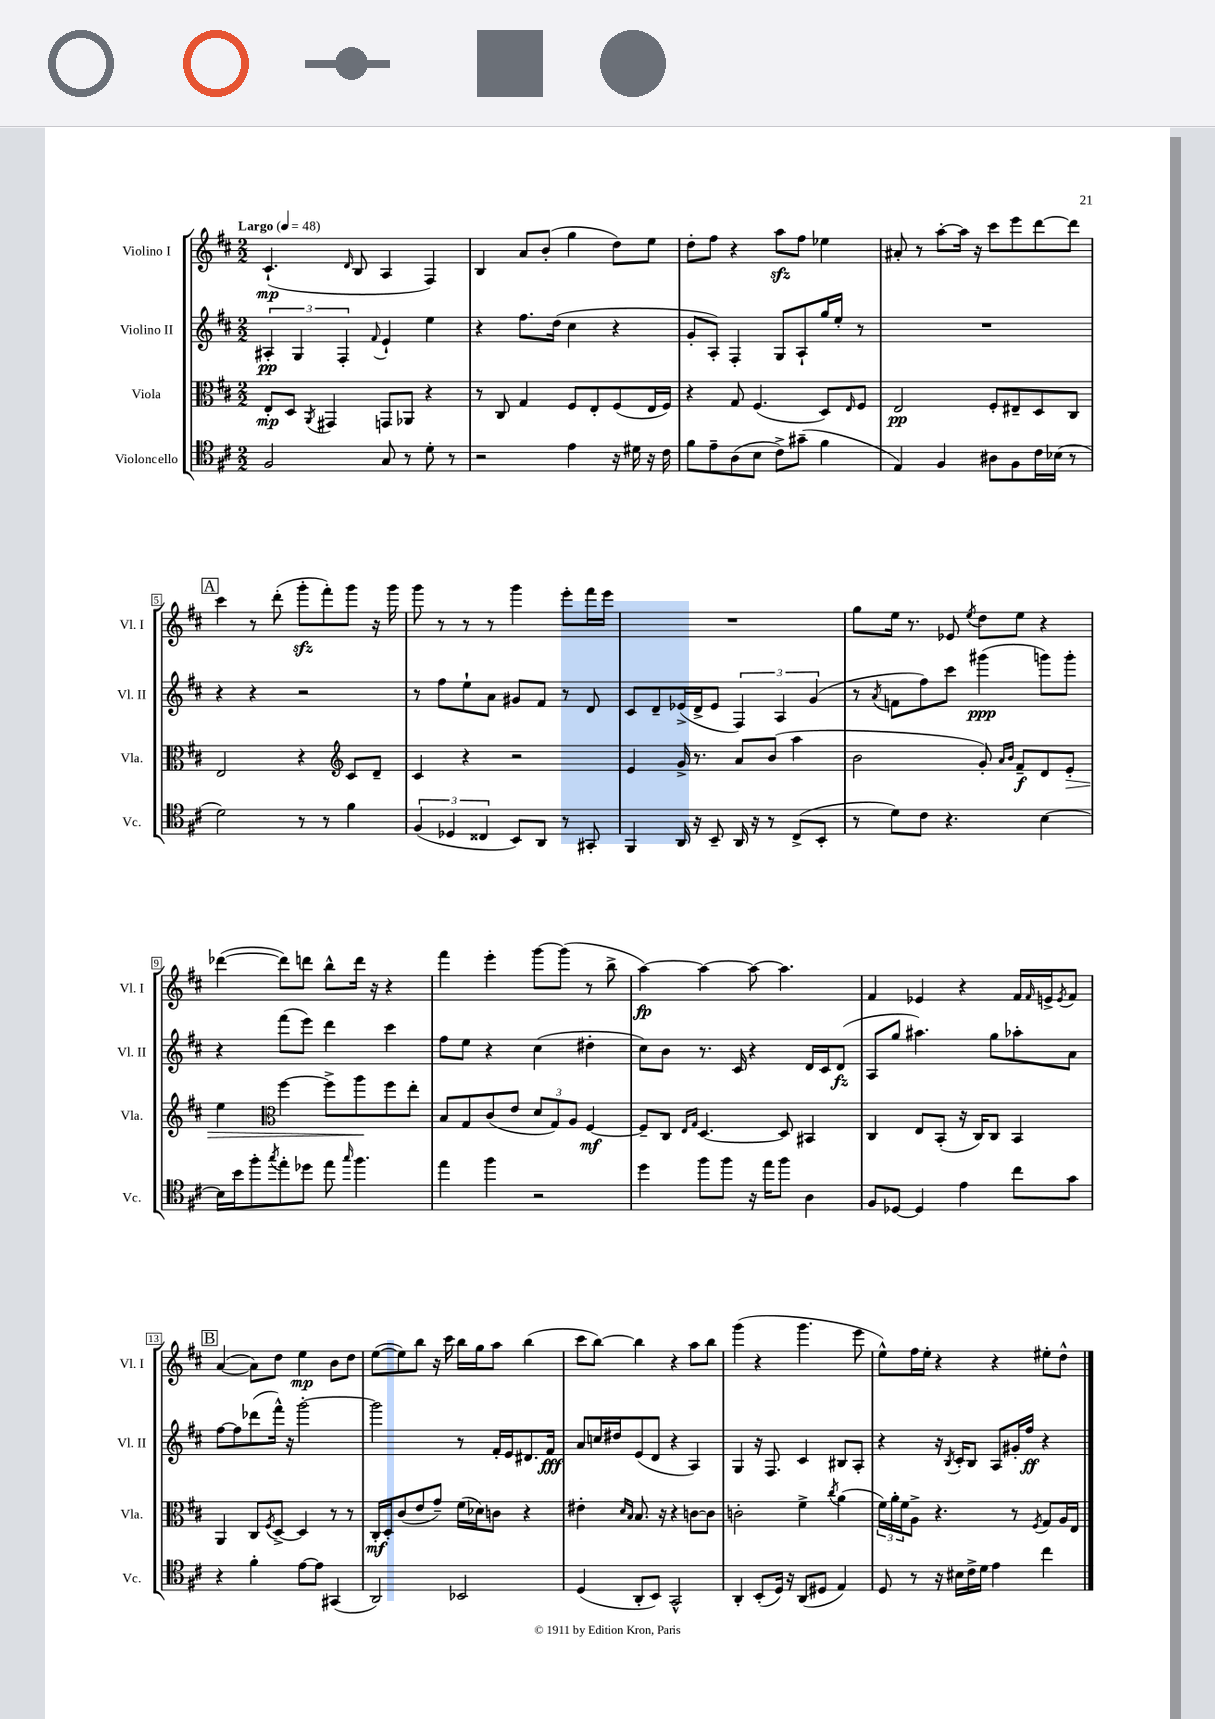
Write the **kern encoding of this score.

**kern	**kern	**kern	**kern
*staff4	*staff3	*staff2	*staff1
*clefC4	*clefC3	*clefG2	*clefG2
*k[f#c#]	*k[f#c#]	*k[f#c#]	*k[f#c#]
*M2/2	*M2/2	*M2/2	*M2/2
*MM48	*MM48	*MM48	*MM48
2F#/	8E'/L	6A#'/	(4.c#`/
.	8D/J	.	.
.	.	6G/	.
.	8qAA/	.	.
.	4GG#/	.	.
.	.	6F#'/	.
.	.	.	16qqd/
.	.	.	8B/
.	.	8qqf#/	.
8G/	8GG/L	4e`/	4A/
8r	8AA-/J	.	.
8d'\	4r	4ee\	4F#/)
8r	.	.	.
=	=	=	=
2r	8r	4r	4B/
.	8C#/	.	.
.	4G/	8.ff#\L	8a/L
.	.	.	(8b'/J
.	.	(16dd\Jk	.
4e\	8F#/L	4cc#\	4gg\
.	8E'/	.	.
16r	(8F#/	4r	8dd\L)
16d#\	.	.	.
16r	16E/L	.	8ee\J
16c#\	16F#/JJ)	.	.
=	=	=	=
8f#\L	4r	8g'/L	8dd'\L
8e~\	.	8A'/J)	8ff#\J
(8A\	8G/	4F#'/	4r
8B\J	(4.F#/	.	.
8c#^\L)	.	8G/L	8aa\L
(8g#~\J	.	8A`/	8ff#\J
4f#\	8D/L)	16gg/L	4ee-\
.	.	16ee'/JJ	.
.	16qqE/	.	.
.	8F#/J	8r	.
=	=	=	=
4E/)	2E/	1r	8a#'/
.	.	.	8r
4F#/	.	.	[8aa'\L
.	.	.	16aa\]Jk
.	.	.	16r
8A#\L	8F#'/L	.	8ccc#\L
8F#\	8E#~/	.	8eee\
16c#\L	8D/	.	[8ddd\
(16B-\JJ	.	.	.
8r	8C#/J	.	8ddd\]J
=	=	=	=
2d\)	2E/	4r	4ccc#\
.	.	4r	8r
.	.	.	(8ddd'\
8r	4r	2r	8ggg'\L
8r	.	.	8fff#'\)
*	*clefG2	*	*
4f#\	8c#/L	.	8ggg\J
.	8d~/J	.	16r
.	.	.	16ggg\
=	=	=	=
(6F#/	4c#/	8r	8ggg\
.	.	8ff#\L	8r
6D-/	.	.	.
.	4r	8ee`\	8r
6C##/	.	.	.
.	.	8a\J	8r
8BB/L)	2r	8g#/L	4ggg\
8AA/J	.	8f#/J	.
8r	.	8r	8eee'\L
8GG#'/	.	8d/	16fff#\L
.	.	.	16eee\JJ
=	=	=	=
4FF#/	4e/	8c#/L	1r
.	.	8d~/	.
16AA/	16g^/	(16e-^/L	.
16r	8.r	16d^/J	.
8BB~/	.	8e-/J	.
16AA/	8a/L	6F#/)	.
16r	.	.	.
8r	(8b/J	.	.
.	.	6A/	.
(8C#^/L	4aa\	.	.
.	.	(6g/	.
8BB'/J	.	.	.
=	=	=	=
8r	2b\	8r	8gg\L
.	.	8qa/	.
8d\L)	.	8f\L	16ee\Jk
.	.	.	8.r
8c#\J	.	8ff#\)	.
4.r	.	8ccc#\J	8e-/
.	.	.	8qee/
.	8g'/)	(4ggg#\	8dd\L
.	16qqa/LL	.	.
.	16qqb/JJ	.	.
.	8f#~/L	.	8ee\J
[4B\	8d/	8ggg\L)	4r
.	8e'/J	8ggg'\J	.
=	=	=	=
16B\]LL	4ee\	4r	([4ddd-\
16b\J	.	.	.
8ff#'\	.	.	.
*	*clefC3	*	*
8qgg/	.	.	.
8ee'\	[4ff#\	(8fff#\L	8ddd-\]L)
8dd-\J	.	8eee\J)	8ddd\J
8ee\	8ff#^\]L	4ddd\	8bb^^\L
16qqgg/	.	.	.
4.ff#\	8aa\	.	16ddd\Jk
.	.	.	16r
.	8ff#\	4ccc#\	4r
.	8ee'\J	.	.
=	=	=	=
4ee\	8B/L	8ff#\L	4fff#\
.	8G/	8ee\J	.
4ff#\	(8c#/	4r	4eee'\
.	8e/J	.	.
2r	12d/L	(4cc#\	[8ggg\L
.	12G/)	.	.
.	.	.	(8ggg\]J
.	12A/J	.	.
.	[4F#/	4dd#'\	8r
.	.	.	8bb^\
=	=	=	=
4dd\	8F#~/]L	8cc#\L)	[4aa\)
.	8C#/J	8b\J	.
.	16qqE/LL	.	.
.	16qqG/JJ	.	.
8ff#\L	[4.D/	8.r	4aa\_
8ff#\J	.	.	.
.	.	16c#/	.
16r	.	4r	8aa\_
16ee\LK	.	.	.
8ff#\J	8D/]	.	4.aa\]
4A\	4BB#/	16d/LL	.
.	.	16c#/J	.
.	.	(8d/J	.
=	=	=	=
8F#/L	4C#/	8A/L	4f#/
[8D-/J	.	8gg/J	.
4D-/]	8E/L	4.aa#\)	4e-/
.	(8BB'/J	.	.
4e\	16r	.	4r
.	16C#/LK)	.	.
.	8C#/J	8gg\L	.
8cc#\L	4BB/	8aa-'\	16f#/LL
.	.	.	16qqf#/
.	.	.	16e^/J
.	.	.	8qe/
8g\J	.	8a\J	8f#/J
=	=	=	=
4r	4AA/	[8ff#\L	([4a/
.	.	8ff#\]	.
4f#'\	8C#/L	(8ddd-\	8a\]L)
.	8qF#/	.	.
.	[8D^/J	16fff#^^\Jk)	8dd\J
.	.	16r	.
[8e\L	4D/]	[2ggg'\	4ee\
8e\]J	.	.	.
(4GG#/	8r	.	8b\L
.	8r	.	8dd\J
=	=	=	=
2AA/)	16C#'/LL	2ggg\]	([8ee\L
.	16D'/J	.	.
.	(8c#/	.	8ee\])
.	8e/	.	8bb\J
.	8g~/J)	.	16r
.	.	.	16ccc#\
2BB-/	(16f#\LL	8r	16bb\LL
.	16d-\J)	.	16gg\J
.	8c\J	16f#'/LL	8aa\J
.	.	16e/J	.
.	4r	8.d#/	(4bb\
.	.	16f#/Jk	.
=	=	=	=
(4D/	4e#'\	8a/L	8ccc#\L
.	.	16cc/L	[8bb\J)
.	.	16dd#/J	.
.	16qqd/LL	.	.
.	16qqB/JJ	.	.
8AA'/L	8.B/	(8e/	4bb\]
8BB/J)	.	8d/J	.
.	16r	.	.
2GG^^/	4r	4r	4r
.	[8c\L	4A/)	8aa\L
.	8c\]J	.	8bb\J
=	=	=	=
4AA'/	2c'\	4G/	(4ggg\
(8BB'/L	.	16r	4r
.	.	8.F#/	.
16D/Jk)	.	.	.
16r	.	.	.
(8AA/L	4f#^\	4c#/	4.ggg\
8D#/J	.	.	.
.	8qcc#/	.	.
4E/)	(4a\	8B#/L	.
.	.	8A'/J	8eee\
=	=	=	=
8D/	24f#\LL)	4r	8ee^^\L)
.	24a'\	.	.
.	24f#\J	.	.
8r	8A^\J	.	16ff#\L
.	.	.	16ee'\JJ
16r	4.r	16r	4r
.	.	8qB/	.
16B#\LL	.	16c#'/LK	.
16c#^\	.	8B/J	.
16d\JJ	.	.	.
4e\	.	8A/L	4r
.	8r	16g#'/L	.
.	.	16ff#/JJ	.
.	8qF#/	.	.
4cc#\	8G/L	4r	8ee#'\L
.	16A/L	.	8dd^^\J
.	16E/JJ	.	.
==	==	==	==
*-	*-	*-	*-
